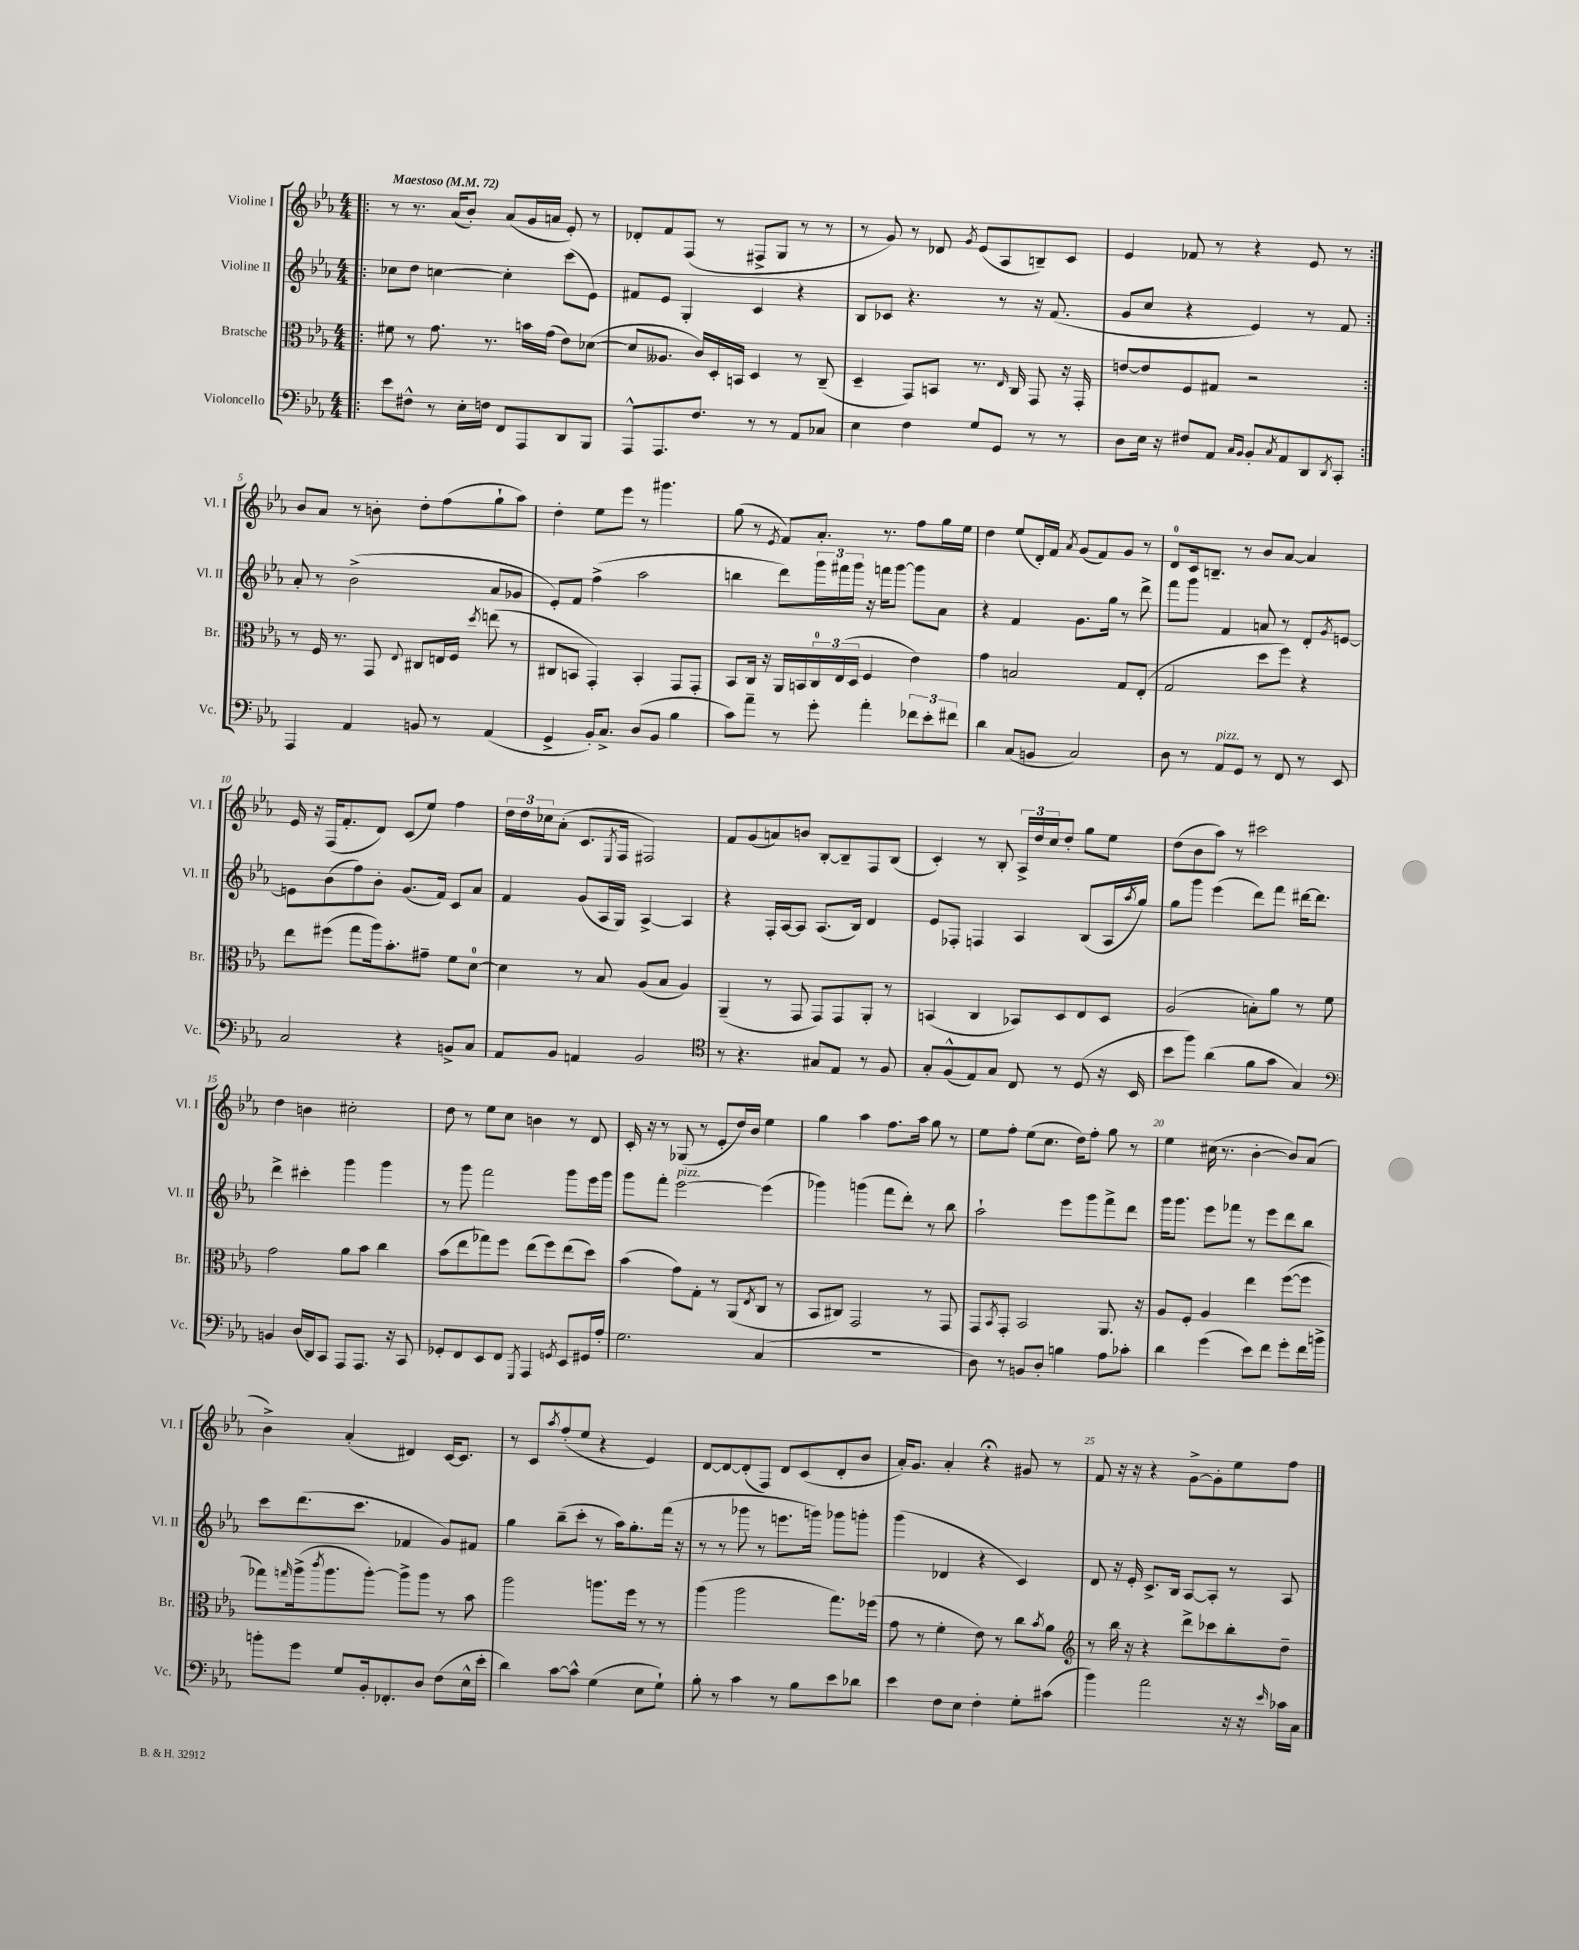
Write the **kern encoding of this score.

**kern	**kern	**kern	**kern
*staff4	*staff3	*staff2	*staff1
*clefF4	*clefC3	*clefG2	*clefG2
*k[b-e-a-]	*k[b-e-a-]	*k[b-e-a-]	*k[b-e-a-]
*M4/4	*M4/4	*M4/4	*M4/4
*MM72	*MM72	*MM72	*MM72
=!|:	=!|:	=!|:	=!|:
8e-	8f#	8cc-	8r
8F#^^	8r	8dd	8.r
8r	8.g	[4cc	.
.	.	.	(16a-
16E-'	.	.	8b-')
16F	8.r	.	.
8FF	.	4cc']	(8a-
8AAA-	16b	.	16g
.	(16g	.	16a
8DD	8e-)	(8ccc	8e-')
8BBB-	([8d-	8e-)	8r
=	=	=	=
8AAA-^^	8d-]	8f#	8d-'
8.AAA-	8.A--	8e-	8f
.	.	4G'	(8F
8.F	16c)	.	.
.	16D'	.	8r
.	16BB	.	.
8r	4D	4c	8F#^
8r	.	.	8G
8AA-	8r	4r	8r
8C-	(8C~	.	8r
=	=	=	=
4E-	4D~	8B-	8r
.	.	8c-	8g)
4F	8GG)	4.r	8r
.	8BB	.	8d-
.	.	.	8qg
8G	8.r	.	(8e-
8GG	.	8r	8A-
.	16qqE-	.	.
.	16C	.	.
8r	8GG	16r	8B~)
.	.	(8.f	.
8r	16r	.	8c
.	16GG'	.	.
=	=	=	=
8D	[8e	8g	4e-
16E-	8e]	8cc	.
16r	.	.	.
8F#	8F	4r	8f-
8AA-	8G#	.	8r
16qqC	.	.	.
16qqBB-	.	.	.
8BB-'	2r	4e-)	4r
8qC	.	.	.
8AA-	.	.	.
8DD	.	8r	8e-
8qDD	.	.	.
8CC'	.	8f	8r
=:|!	=:|!	=:|!	=:|!
4AAA-	8r	8a-'	8b-
.	16F	8r	8a-
.	8.r	.	.
4AA-	.	(2b-^	8r
.	8GG	.	8b'
.	8qqE-	.	.
8BB	8C#	.	8dd'
8r	16E	.	(8ff
.	16F	.	.
.	8qdd	.	.
(4AA-	(8ee	8a-	8gg`
.	8r	8g-	8aa-)
=	=	=	=
4GG^	8C#	8e-')	4dd'
.	8BB	8f	.
16BB-')	4GG')	(4ff^	8ee-
8.C^	.	.	.
.	.	.	8eee-
(8D	4BB'	2aa-	8r
8BB-	.	.	4.ggg#
4B-	8GG	.	.
.	8GG'	.	.
=	=	=	=
8c)	8BB-	4bb	(8gg
8a-~	16C	.	8r
.	16r	.	.
.	.	.	8qe-
8r	16AA-	8ddd)	8f)
.	16BB	.	.
8g'	24C	24ggg	8.a-'
.	(24E-	24fff#	.
.	24D	24ggg	.
4a-'	4F	16r	.
.	.	16fff	8.r
.	.	[8ggg	.
12f-	4e-)	8ggg]	8ff
12e-'	.	.	.
.	.	8a-	16gg
12f#	.	.	.
.	.	.	16ee-
=	=	=	=
4d	4g	4r	4dd
(8C	2B	4f	(8ee-
8BB	.	.	16d')
.	.	.	16f
.	.	.	8qa-
2C)	.	8.g	(8g
.	.	.	8f)
.	.	16gg	.
.	8G	8r	8g
.	(8E-'	8ddd^	8r
=	=	=	=
8D	2G	8fff	8d
8r	.	8ggg	16c
.	.	.	8.B~
8AA-	.	4f	.
8GG	.	.	8r
8r	8dd	8a	8b-
8FF	8ff)	8r	[8a-
8r	4r	8d'	4a-]
.	.	8qg	.
8EE-	.	[8e	.
=	=	=	=
2C	8ee-	8e]	16e-
.	.	.	16r
.	(8ff#	(8b-	(16F
.	.	.	8.f'
.	8gg	8ff)	.
.	16aa-)	8b-'	8d)
.	8.b-'	.	.
4r	.	(8.g	(8c
.	8g#~	.	8ee-)
.	.	16f)	.
8BB^	8f	8c	4ff
8C	[8d	8a-	.
=	=	=	=
8AA-	4d]	4f	24dd
.	.	.	24dd
.	.	.	24cc-
8BB-	.	.	(8a-'
4AA	8r	(8g	8.c
.	8B-	16A-	.
.	.	.	8qE-
.	.	16G)	16F
2BB-	(8A-	[4A-^	2F#)
.	8B-	.	.
.	4A-)	4A-]	.
=	=	=	=
*clefC4	*	*	*
8r	(4AA-~	4r	8f
4.r	.	.	(8g
.	8r	16F'	8a)
.	.	[16A-	.
.	8GG	8A-]	8b
8G#	8GG)	(8.A-	[8B-'
8E-	8GG	.	8B-~]
.	.	16B-)	.
8r	8AA-'	4d	8F
8F	8r	.	(8B-
=	=	=	=
8G'	(4BB	8e-	4c')
(8F^^	.	8F-'	.
8E-)	4C	4F	8r
8G	.	.	8B-'
8C	8BB-)	4A-	24A-^
.	.	.	24dd
.	.	.	24cc
8r	8D	.	8dd'
(8D	8E-	(8B-	8gg
16r	8D	16A-	8ee-
.	.	8qaa-	.
16BB-	.	16gg)	.
=	=	=	=
8b-	(2A-	8gg	(8dd
8ff)	.	8ggg	8b-
(4a-	.	(4eee-	8aa-)
.	.	.	8r
8f	8B')	8ddd)	2ccc#
8g	8a-	8fff	.
4G)	8r	[16ddd#	.
.	.	8.ddd#]	.
.	8f	.	.
=	=	=	=
*clefF4	*	*	*
4BB	2g	4ddd^	4dd
(16D	.	4ccc#'	4b
16DD)	.	.	.
8CC	.	.	.
8AAA-	8a-	4ggg	2cc#'
8.AAA-	8b-	.	.
.	4cc	4ggg	.
16r	.	.	.
8CC	.	.	.
=	=	=	=
8GG-'	(8b-	8r	8dd
8FF	8ee-	8ggg	8r
8EE-	8gg-)	2fff	8ee-
8FF	8ff	.	8cc
8qGGG	.	.	.
4AAA-	(8ee-	.	4b
.	8ff)	.	.
8qGG	.	.	.
8EE-	(8ee-	8ggg	8r
16GG#	8dd)	16eee-	8d
16A-'	.	16ggg	.
=	=	=	=
2.G	(4b-	8ggg	16c'
.	.	.	16r
.	.	8fff'	8r
.	8g)	[2eee-	(8G-
.	8G'	.	8r
.	8r	.	8e-'
.	(8AA-	.	16dd)
.	.	.	16b-
.	8qE-	.	.
(4C	8C	(4eee-]	4ee-
.	8r	.	.
=	=	=	=
1r	8BB-	4ggg-)	4gg
.	8C#)	.	.
.	2GG	(4ggg	4aa-
.	.	8fff	8.ff
.	.	8ddd')	.
.	.	.	16aa-
.	8r	8r	8gg
.	8GG	8bb-	8r
=	=	=	=
8D)	8GG	2aa-`	8ee-
.	8qBB-	.	.
8r	8GG'	.	8ff'
8BB	2BB-	.	(8ee-
8D'	.	.	8.cc
4B	.	8eee-	.
.	.	.	16dd)
.	.	8ggg	8ff'
8A-	8.AA-	8fff^	8gg
8c-'	.	8ddd	8r
.	16r	.	.
=	=	=	=
4d	8A-	16ggg	4ee-
.	.	8.ggg	.
.	8F'	.	.
(4g	4A-	8eee-	(16cc#
.	.	.	8.r
.	.	8fff-	.
8e-)	4ee-	8r	[4b-'
8f	.	8eee-	.
8g'	([8ff	8ddd	8b-])
16f	8ff]	8bb-	(8a-
16b^	.	.	.
=	=	=	=
8b'	8gg-)	8ccc	4b-^)
.	16qqgg	.	.
8g	(16aa-^	(8.ddd	.
.	8qccc	.	.
.	8.aa-	.	.
8G	.	.	(4a-'
.	.	8.ccc	.
16BB-'	[8aa-')	.	.
8.FF-'	.	.	.
.	8aa-^]	4f-	4d#)
8D	8aa-	.	.
(8F	8r	8g)	[16c
.	.	.	8.c]
16E-^^	8b-	8f#	.
16e-'	.	.	.
=	=	=	=
4d)	2aa-	4gg	8r
.	.	.	8c
.	.	.	8qaa-
[8c	.	(8bb-~	(8ff'
8c^^]	.	8ccc'	8ee-
(4G	8.aa	8r	4r
.	.	16aa-)	.
.	16ff	8.gg'	.
8E-	8r	.	4e-)
8G`)	8r	(16fff	.
.	.	16r	.
=	=	=	=
8B-'	(4aa-	8r	[8d
8r	.	8r	8d_
4c	2aa-	8ggg-	(8d']
.	.	8r	8F)
8r	.	8.eee	8d
8B-	.	.	(8c
.	.	16ggg)	.
8e-	8.gg)	8ggg-	8d'
8d-	.	8ggg'	8b-
.	(16ff-	.	.
=	=	=	=
4e-	8g	(4ggg	16a-')
.	.	.	8.g
.	8r	.	.
8F	4f'	4d-	4a-'
8E-	.	.	.
4F'	8e-)	4r	4r;
.	8r	.	.
8G'	8cc	4c)	8g#
.	8qb-	.	.
(8c#	8a-	.	8r
=	=	=	=
*	*clefG2	*	*
4b-)	8r	8d	8f
.	16bb-	16r	16r
.	16r	16e-'	16r
2a-	4r	8.c^	4r
.	.	16B-	.
.	8ddd^	[8A-	[8g^
.	8ccc-	8A-']	8g']
16r	8bb-'	8r	8ee-
16r	.	.	.
16qqe-	.	.	.
16c-	8dd~	8A-	8ff
16C	.	.	.
==	==	==	==
*-	*-	*-	*-
